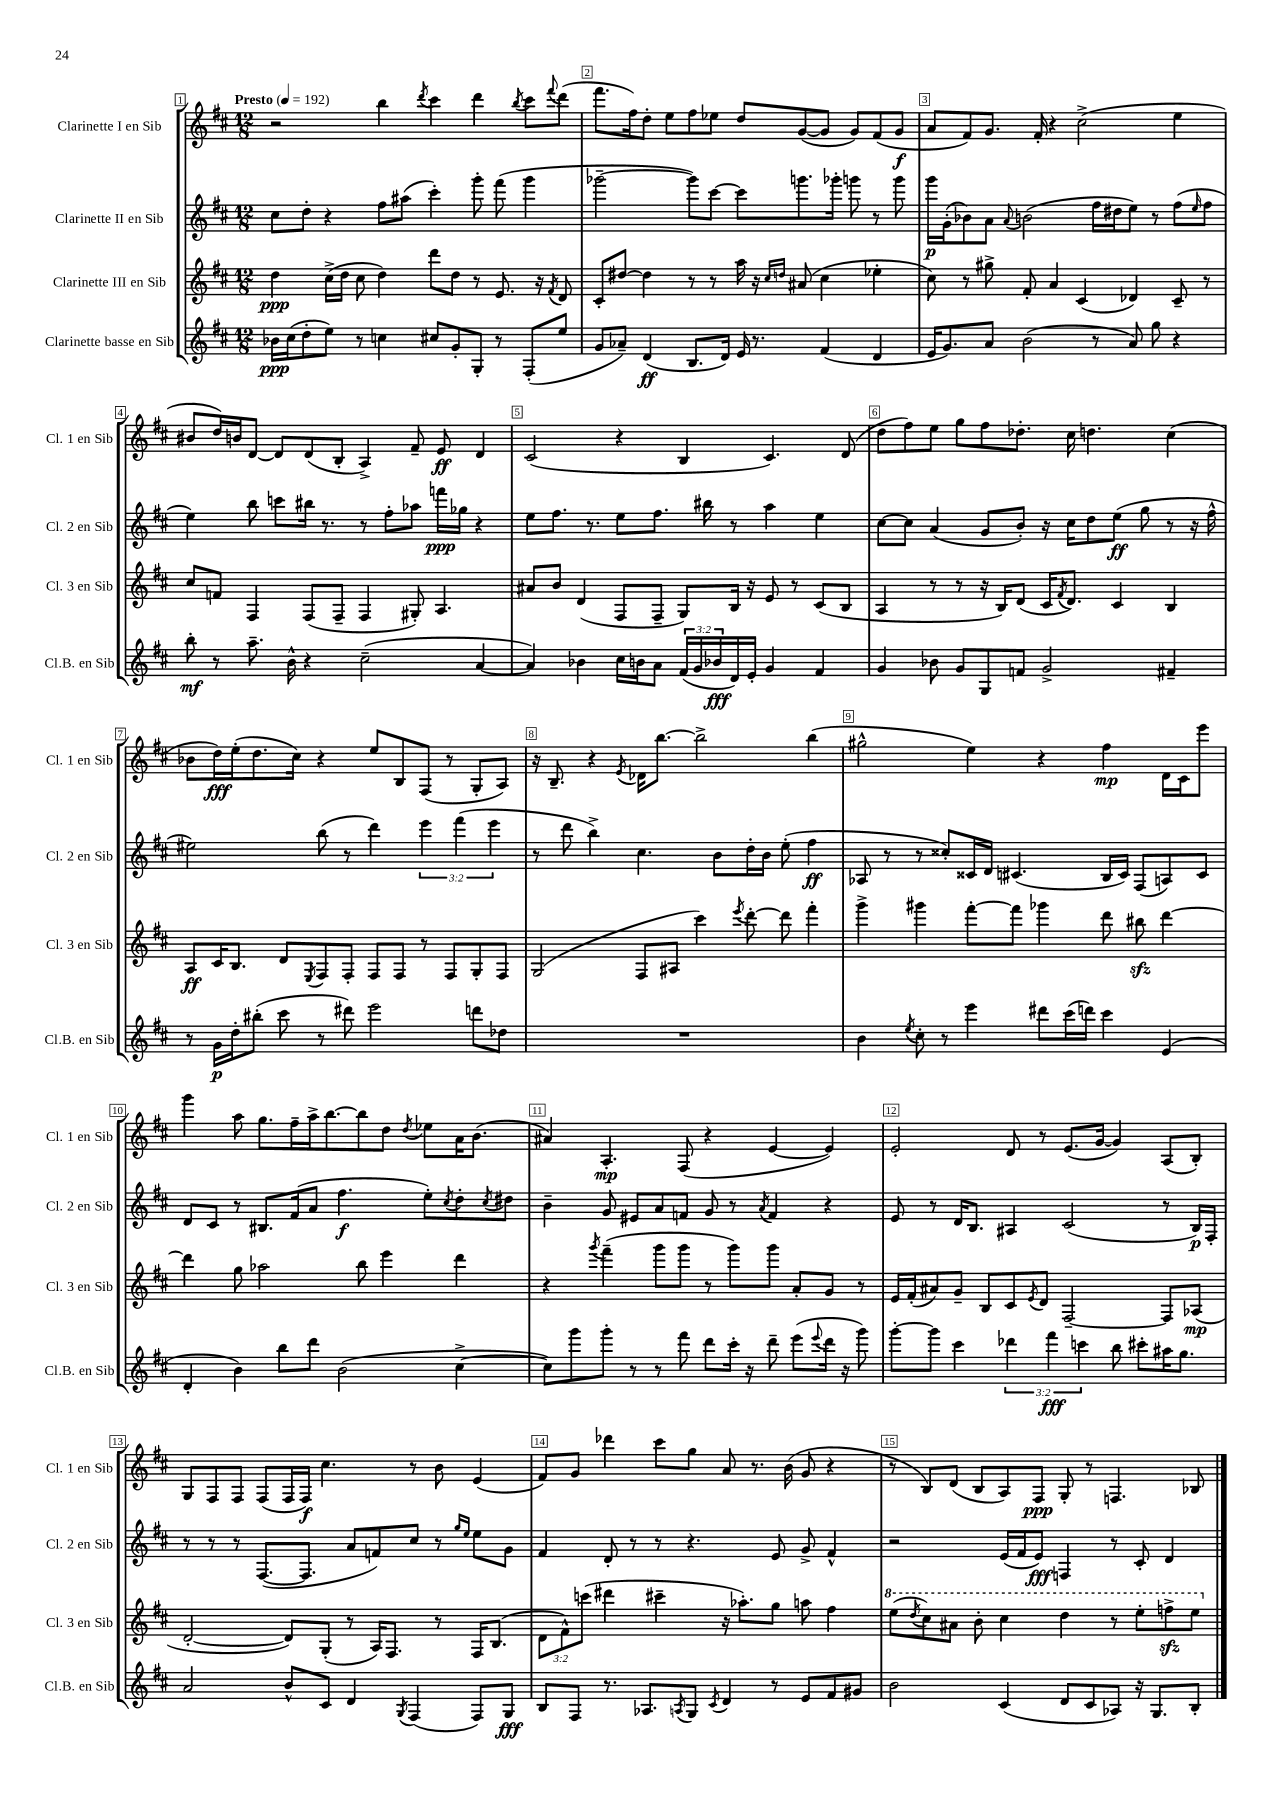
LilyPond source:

<<
\new StaffGroup <<
\new Staff = "s0" \with { instrumentName = "Clarinette I en Sib" shortInstrumentName = "Cl. 1 en Sib" } {
    \clef treble \key d \major \numericTimeSignature \time 12/8 \tempo "Presto" 4 = 192
    r2 b''4 \acciaccatura { d'''8 } cis'''4 d'''4 \acciaccatura { b''8 } cis'''8 \appoggiatura { fis'''8 } d'''8( |
    fis'''8. fis''16) d''8-. e''8 fis''8 ees''8 d''8 g'8~( g'8 g'8) fis'8( g'8\f |
    a'8 fis'8) g'8. fis'16-. r4 cis''2->( e''4 |
    bis'8 d''16) b'16 d'8~ d'8 d'8( b8-. a4->) fis'8-- e'8\ff d'4 |
    cis'2( r4 b4 cis'4.) d'8( |
    d''8 fis''8) e''8 g''8 fis''8 des''8.-. cis''16 d''4. cis''4( |
    bes'8 d''16\fff) e''16-.( d''8. cis''16) r4 e''8 b8 fis8( r8 g8-. a8) |
    r16 b8.-- r4 \acciaccatura { e'8 } des'16 b''8.~ b''2-> b''4( |
    gis''2-^ e''4) r4 fis''4\mp d'16 cis'16 e'''8 |
    g'''4 a''8 g''8. fis''16-- a''16-> b''8.~ b''8 d''8 \acciaccatura { d''8 } ees''8 a'16 b'8.( |
    ais'4) a4.-.\mp fis8( r4 e'4~ e'4) |
    e'2-. d'8 r8 e'8.( g'16~ g'4) a8( b8-.) |
    g8 fis8 fis8 fis8( fis16 fis16\f) cis''4. r8 b'8 e'4( |
    fis'8) g'8 des'''4 cis'''8 g''8 a'8 r8. b'16( g'8 r4 |
    r8 b8) d'8( b8 a8) fis8\ppp g8-. r8 f4. bes8 \bar "|." |
}
\new Staff = "s1" \with { instrumentName = "Clarinette II en Sib" shortInstrumentName = "Cl. 2 en Sib" } {
    \clef treble \key d \major \numericTimeSignature \time 12/8 \override Staff.TupletNumber.text = #tuplet-number::calc-fraction-text
    cis''8 d''8-. r4 fis''8 ais''8( cis'''4-.) g'''8-. fis'''8( g'''4 |
    ges'''2~-- ges'''8) cis'''8~ cis'''8 g'''8. ges'''16-. g'''8 r8 g'''8 |
    g'''16\p g'16-.( bes'8) a'8 \appoggiatura { a'8 } b'2( fis''16 dis''16 e''8) r8 fis''8( \grace { e''16 } fis''8 |
    e''4) b''8 c'''8 bis''16 r8. r8 fis''8-. aes''8 f'''16\ppp ges''16 r4 |
    e''8 fis''8. r8. e''8 fis''8. bis''16 r8 a''4 e''4 |
    cis''8~ cis''8 a'4( g'8 b'8-.) r16 cis''16 d''8 e''8\ff( g''8 r8 r16 fis''16-^ |
    eis''2) b''8( r8 d'''4) \tuplet 3/2 { e'''4 fis'''4( e'''4 } |
    r8 d'''8 b''4->) cis''4. b'8 d''16-. b'16 e''8-.( fis''4\ff |
    aes8 r8 r8 cisis''8-.) cisis'16 d'16 cis'4.( b16 cis'16) fis8( a8) cis'8 |
    d'8 cis'8 r8 bis8. fis'16( a'8 fis''4.\f e''8-.) \acciaccatura { cis''8 } d''8-. \acciaccatura { cis''8 } dis''8 |
    b'4-- g'8 eis'8 a'8 f'8 g'8 r8 \acciaccatura { a'8 } f'4 r4 |
    e'8 r8 d'16 b8. ais4 cis'2( r8 b16\p) fis16-. |
    r8 r8 r8 fis8.~( fis8. a'8 f'8) cis''8 r8 \grace { g''16 e''16 } e''8 g'8 |
    fis'4 d'8-. r8 r8 r4. e'8 g'8-> fis'4-^ |
    r2 e'16( fis'16 e'8\fff) f4 r8 cis'8-. d'4 \bar "|." |
}
\new Staff = "s2" \with { instrumentName = "Clarinette III en Sib" shortInstrumentName = "Cl. 3 en Sib" } {
    \clef treble \key d \major \numericTimeSignature \time 12/8 \override Staff.TupletNumber.text = #tuplet-number::calc-fraction-text
    d''4\ppp cis''16->( d''16 cis''8 d''4) d'''8 d''8 r8 e'8. r16 \acciaccatura { fis'8 } d'8 |
    cis'8-. dis''8~ dis''4 r8 r8 a''16 r16 \grace { cis''16 d''16 } ais'8( cis''4 ees''4-. |
    cis''8) r8 gis''8-> fis'8-. a'4 cis'4( des'4) cis'8-- r8 |
    cis''8 f'8 fis4 fis8( fis8-- fis4 gis8-.) a4. |
    ais'8 b'8 d'4( fis8 fis8-- g8) b16 r16 e'8 r8 cis'8( b8 |
    a4 r8 r8 r16 b16) d'8( cis'16 \acciaccatura { fis'8 } d'8.) cis'4 b4 |
    a8\ff cis'16 b8. d'8 \acciaccatura { e8 } fis8 fis8-. fis8 fis8 r8 fis8 g8-. fis8 |
    g2( fis8 ais8 cis'''4) \acciaccatura { e'''8 } d'''8~-. d'''8 fis'''4-. |
    g'''4-> gis'''4 fis'''8~-. fis'''8 ges'''4 d'''8 bis''8\sfz d'''4~ |
    d'''4 g''8 aes''2 b''8 e'''4 d'''4 |
    r4 \acciaccatura { g'''8 } fis'''4--( g'''8 g'''8 r8 g'''8) g'''8 a'8-. g'8 r8 |
    e'16 fis'16-.( ais'8) g'8-- b8 cis'8 \acciaccatura { e'8 } d'8 fis2~-- fis8 aes8\mp( |
    d'2~-. d'8) g8-.( r8 a16) fis8. r8 fis16 b8.( |
    \tuplet 3/2 { d'8 fis'8-^) c'''8( } dis'''4 cis'''4-- r16 aes''8.-.) g''8 a''8 fis''4 |
    \ottava #1 e'''8( \acciaccatura { d'''8 } cis'''8) ais''8 b''8-. cis'''4 d'''4 r8 e'''8-. f'''8->\sfz e'''8 \ottava #0 \bar "|." |
}
\new Staff = "s3" \with { instrumentName = "Clarinette basse en Sib" shortInstrumentName = "Cl.B. en Sib" } {
    \clef treble \key d \major \numericTimeSignature \time 12/8 \override Staff.TupletNumber.text = #tuplet-number::calc-fraction-text
    bes'16\ppp cis''16( d''8-. e''8) r8 c''4 cis''8 g'8-. g8-. r8 fis8-.( e''8 |
    g'8 aes'8--) d'4\ff( b8. d'16) e'16 r8. fis'4( d'4 |
    e'16 g'8.) a'8 b'2( r8 a'8) g''8 r4 |
    b''8-.\mf r8 a''8.-- b'16-^ r4 cis''2--( a'4~ |
    a'4) bes'4 cis''16 b'16 a'8 \tuplet 3/2 { fis'16( g'16 bes'16\fff } d'16) e'16-. g'4 fis'4 |
    g'4 bes'8 g'8 g8 f'8 g'2-> fis'4-- |
    r8 g'16\p d''16-. bis''8-.( cis'''8 r8 dis'''8) e'''2 d'''8 des''8 |
    R1. |
    b'4 \acciaccatura { e''8 } cis''8-. r8 e'''4 dis'''8 cis'''16( d'''16) cis'''4 e'4( |
    d'4-. b'4) b''8 d'''8 b'2( cis''4~-> |
    cis''8) g'''8 g'''8-. r8 r8 fis'''8 d'''8 cis'''16-. r16 d'''8-- e'''8( \appoggiatura { e'''8 } d'''16 r16 g'''8) |
    g'''8~-. g'''8 cis'''4 \tuplet 3/2 { des'''4 fis'''4\fff c'''4 } b''8 cis'''8-. ais''16 g''8. |
    a'2 b'8-^ cis'8 d'4 \acciaccatura { g8 } fis4( fis8) g8\fff |
    b8 fis8 r8. aes8. \acciaccatura { a8 } g8 \acciaccatura { cis'8 } d'4 r8 e'8 fis'8 gis'8 |
    b'2 cis'4( d'8 cis'8 aes8) r16 g8. b8-. \bar "|." |
}
>>
>>
\layout { \context { \Score \override BarNumber.break-visibility = ##(#f #t #t) barNumberVisibility = #all-bar-numbers-visible \override BarNumber.stencil = #(make-stencil-boxer 0.1 0.3 ly:text-interface::print) } }
